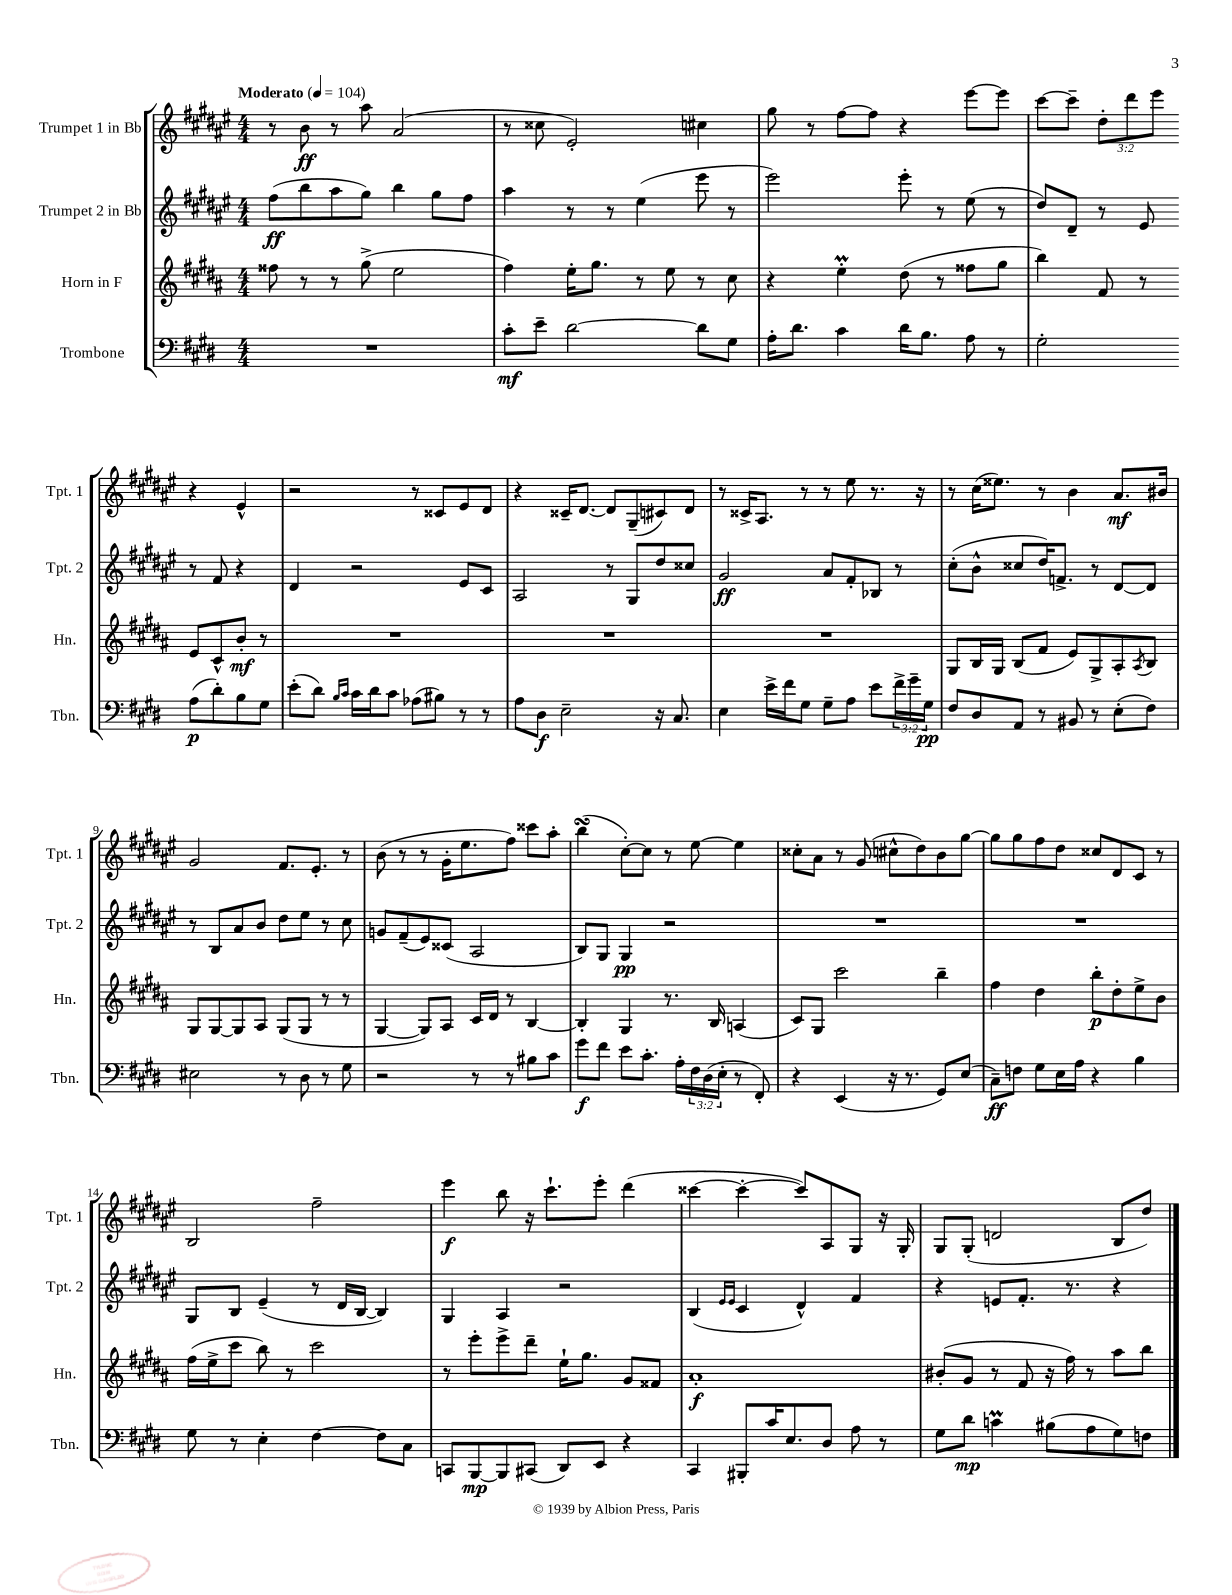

**kern	**kern	**kern	**kern
*staff4	*staff3	*staff2	*staff1
*clefF4	*clefG2	*clefG2	*clefG2
*k[f#c#g#d#]	*k[f#c#g#d#a#]	*k[f#c#g#d#a#e#]	*k[f#c#g#d#a#e#]
*M4/4	*M4/4	*M4/4	*M4/4
*MM104	*MM104	*MM104	*MM104
1r	8ff##\	(8ff#\L	8r
.	8r	8bb\	8b\
.	8r	8aa#\	8r
.	(8gg#^\	8gg#\J)	8aa#\
.	2ee\	4bb\	(2a#/
.	.	8gg#\L	.
.	.	8ff#\J	.
=	=	=	=
8c#'\L	4ff#\)	4aa#\	8r
8e~\J	.	.	8cc##\
[2d#\	16ee'\LK	8r	2e#'/)
.	8.gg#\J	.	.
.	.	8r	.
.	8r	(4ee#\	.
.	8ee\	.	.
8d#\]L	8r	8eee#\	4cc#\
8G#\J	8cc#\	8r	.
=	=	=	=
16A'\LK	4r	2eee#\)	8gg#\
8.d#\J	.	.	.
.	.	.	8r
4c#\	4ee'\	.	[8ff#\L
.	.	.	8ff#\]J
16d#\LK	(8dd#\	8eee#'\	4r
8.B\J	.	.	.
.	8r	8r	.
8A\	8ff##\L	(8ee#\	[8eee#\L
8r	8gg#\J	8r	8eee#\]J
=	=	=	=
2G#'\	4bb\)	8dd#/L)	[8ccc#\L
.	.	8d#~/J	8ccc#~\]J
.	8f#/	8r	12dd#'\L
.	.	.	12ddd#\
.	8r	8e#/	.
.	.	.	12eee#\J
(8A\L	8e/L	8r	4r
8d#'\)	8c#^^/	8f#/	.
8B\	8b'/J	4r	4e#^^/
8G#\J	8r	.	.
=	=	=	=
(8e'\L	1r	4d#/	2r
8d#\J)	.	.	.
16qqB/LL	.	.	.
16qqc#/JJ	.	.	.
16c#\LL	.	2r	.
16d#\J	.	.	.
8c#\J	.	.	.
(8A-\L	.	.	8r
8B#\J)	.	.	8c##/L
8r	.	8e#/L	8e#/
8r	.	8c#/J	8d#/J
=	=	=	=
8A\L	1r	2A#/	4r
8D#\J	.	.	.
2E~\	.	.	16c##~/LK
.	.	.	[8.d#/J
.	.	8r	8d#/]L
.	.	8G#/L	(8G#~/
16r	.	8dd#/	8c#/)
8.C#/	.	.	.
.	.	8cc##/J	8d#/J
=	=	=	=
4E\	1r	2g#/	8r
.	.	.	16c##^/LK
.	.	.	8.A#/J
16e^\LL	.	.	.
16f#\J	.	.	.
8G#\J	.	.	8r
8G#~\L	.	8a#/L	8r
8A\J	.	8f#'/	8ee#\
8e\L	.	8B-/J	8.r
24f#^\L	.	8r	.
24g#~\	.	.	.
.	.	.	16r
24G#\JJ	.	.	.
=	=	=	=
8F#/L	8G#/L	(8cc#'\L	8r
8D#/	16B/L	8b^^\J	(16cc#\LK
.	16G#/JJ	.	8.ee##\J)
8AA/J	(8B/L	8cc##/L	.
8r	8f#/J	16dd#/K)	8r
.	.	8.f^/J	.
8BB#/	8e/L)	.	4b\
8r	8G#^/	8r	.
(8E'\L	8A#'/	[8d#/L	8.a#/L
.	8qA#/	.	.
8F#\J)	8B/J	8d#/]J	.
.	.	.	16b#/Jk
=	=	=	=
2E#\	8G#/L	8r	2g#/
.	[8G#/	8B/L	.
.	8G#/]	8a#/	.
.	8A#/J	8b/J	.
8r	(8G#/L	8dd#\L	8.f#/L
8D#\	8G#/J	8ee#\J	.
.	.	.	8.e#'/J
8r	8r	8r	.
8G#\	8r	8cc#\	8r
=	=	=	=
2r	[4G#/	8g/L	(8b\
.	.	(8f#~/	8r
.	8G#/]L)	8e#/)	8r
.	8A#/J	(8c##/J	16g#'\LK
.	.	.	8.ee#\
8r	16c#/LL	2A#/	.
.	16d#/JJ	.	.
8r	8r	.	8ff#\J)
8B#\L	[4B/	.	8ccc##\L
8c#\J	.	.	8aa#'\J
=	=	=	=
8g#\L	4B'/]	8B/L)	(4bb\
8f#\J	.	8G#/J	.
8e\L	4G#/	4G#/	[8cc#'\L)
8.c#'\J	.	.	8cc#\]J
.	8.r	2r	8r
16A'\LL	.	.	.
24F#\	.	.	[8ee#\
(24D#\	.	.	.
.	16B/	.	.
24E'\JJ	.	.	.
8r	(4A/	.	4ee#\]
8FF#'/)	.	.	.
=	=	=	=
4r	8c#/L)	1r	8cc##'\L
.	8G#/J	.	8a#\J
(4EE/	2ccc#\	.	8r
.	.	.	(8g#/
16r	.	.	8cc#^^\L
8.r	.	.	.
.	.	.	8dd#\)
8GG#/L)	4bb~\	.	8b\
(8E/J	.	.	[8gg#\J
=	=	=	=
8C#~\L)	4ff#\	1r	8gg#\]L
8F\J	.	.	8gg#\
8G#\L	4dd#\	.	8ff#\
16E\L	.	.	8dd#\J
16A\JJ	.	.	.
4r	8bb'\L	.	8cc##/L
.	8dd#'\	.	8d#/
4B\	8ee^\	.	8c#/J
.	8b\J	.	8r
=	=	=	=
8G#\	(16ff#\LL	8G#/L	2B/
.	16ee^\J	.	.
8r	8ccc#\J	8B/J	.
4E'\	8bb\)	(4e#~/	.
.	8r	.	.
[4F#\	2ccc#\	8r	2ff#~\
.	.	16d#/LL	.
.	.	[16B/JJ	.
8F#\]L	.	4B/])	.
8C#\J	.	.	.
=	=	=	=
8CC/L	8r	4G#/	4eee#\
[8BBB/	8eee'\L	.	.
8BBB/]	8eee^\	4A#/	8bb\
(8CC#/J	8ddd#~\J	.	16r
.	.	.	8.ccc#`\L
8DD#/L)	16ee`\LK	2r	.
.	8.gg#\J	.	.
8EE/J	.	.	8eee#'\J
4r	8g#/L	.	(4ddd#\
.	8f##/J	.	.
=	=	=	=
4CC#/	1a#'	(4B/	[4ccc##\
.	.	16qqe#/LL	.
.	.	16qqe#/JJ	.
8BBB#'/L	.	4c#/	4ccc##'\_
16c#/K	.	.	.
8.E/	.	.	.
.	.	4d#^^/)	8ccc##/]L)
8D#/J	.	.	8A#/
8A\	.	4f#/	8G#/J
8r	.	.	16r
.	.	.	16G#'/
=	=	=	=
8G#\L	(8b#'/L	4r	8G#/L
8d#\J	8g#/J	.	(8G#'/J
4c\	8r	8e/L	2d/
.	8f#/	8.f#'/J	.
(8B#\L	16r	.	.
.	16ff#\)	8.r	.
8A\	8r	.	.
8G#\)	8aa#\L	4r	8B/L
8F\J	8bb\J	.	8dd#/J)
==	==	==	==
*-	*-	*-	*-
